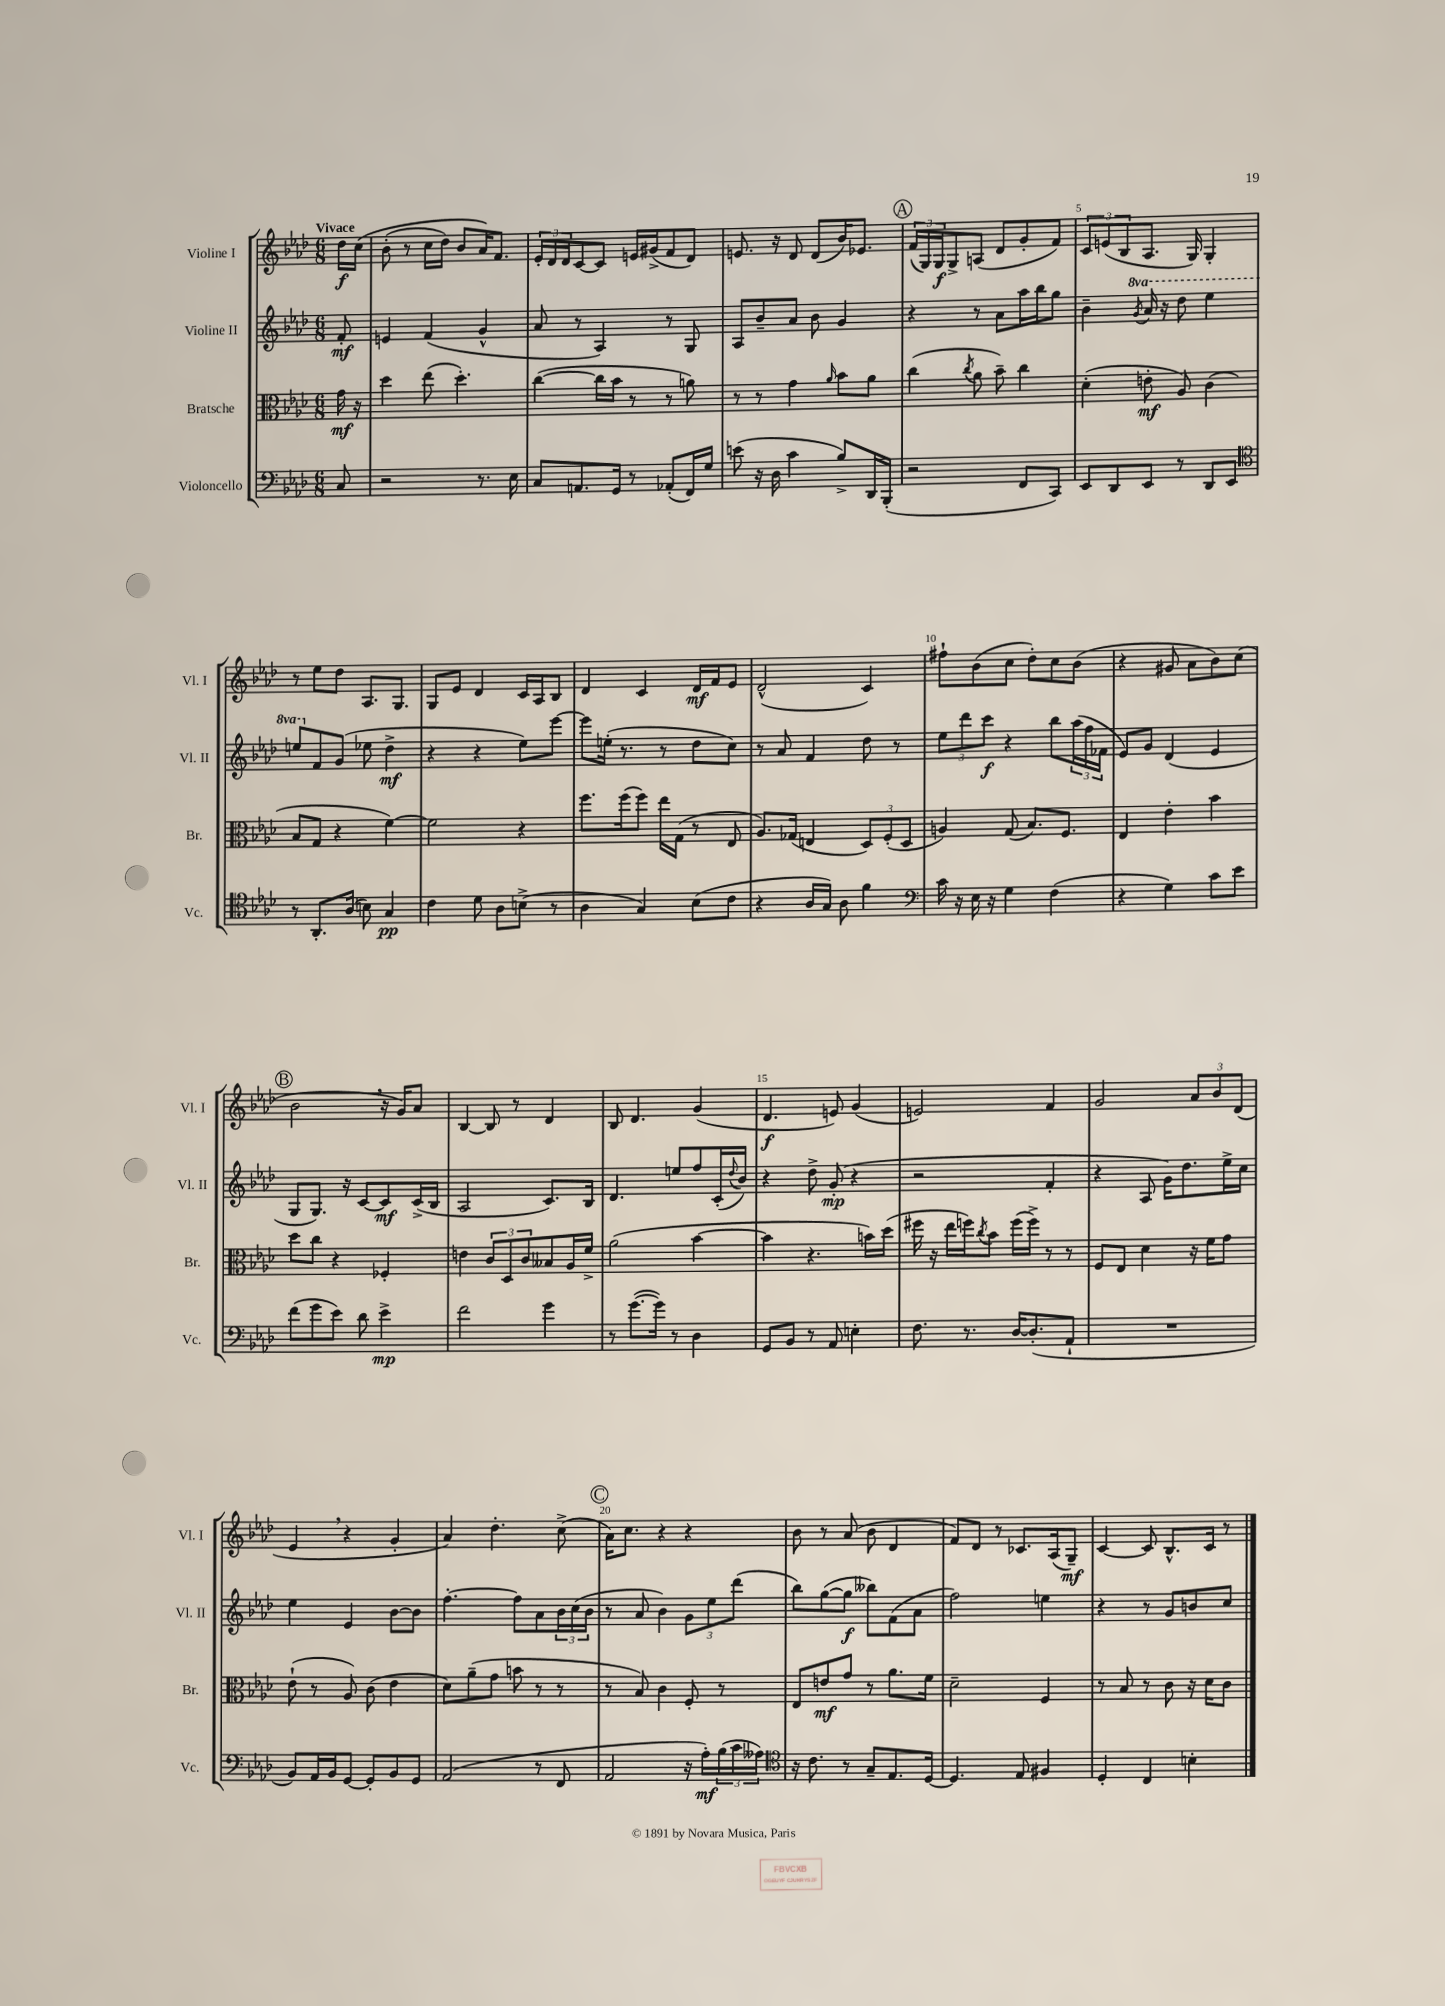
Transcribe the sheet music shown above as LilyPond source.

<<
\new StaffGroup <<
\new Staff = "s0" \with { instrumentName = "Violine I" shortInstrumentName = "Vl. I" } {
    \clef treble \key aes \major \numericTimeSignature \time 6/8 \partial 8 \tempo "Vivace"
    des''16\f c''16\( |
    bes'8-.( r8 c''16 des''16) bes'8 aes'16\) f'8. |
    \tuplet 3/2 { ees'16-. des'16 des'16 } c'8~ c'8 e'16 gis'16->( f'8 des'8) |
    e'8. r16 des'8 des'8( bes'16) ees'8. |
    \mark \markup { \circle "A" } \tuplet 3/2 { f'16( g16) g16\f } g8-> a8( des'8 g'8-. f'8) |
    \tuplet 3/2 { c'8 e'8( bes8 } aes8. g16) g4-. |
    r8 ees''8 des''8 aes8. g8. |
    g8 ees'8 des'4 c'16 aes16 bes8 |
    des'4 c'4 des'16\mf f'16 ees'8 |
    des'2-^( c'4) |
    fis''8-! bes'8( c''8 des''8-.) c''8 bes'8( |
    r4 gis'8 aes'8 bes'8) c''8( |
    \mark \markup { \circle "B" } bes'2 \breathe r16 g'16) aes'8 |
    bes4~ bes8 r8 des'4 |
    bes8 des'4. g'4( |
    des'4.\f e'8) g'4( |
    e'2) f'4 |
    g'2 \tuplet 3/2 { aes'8 bes'8 des'8( } |
    ees'4 \breathe r4 g'4-. |
    aes'4) des''4.-. c''8->( |
    \mark \markup { \circle "C" } aes'16) c''8. r4 r4 |
    bes'8 r8 aes'8( bes'8 des'4 |
    f'8) des'8 r8 ces'8. aes16( g8--\mf) |
    c'4~ c'8 bes8.-^ c'16 r8 \bar "|." |
}
\new Staff = "s1" \with { instrumentName = "Violine II" shortInstrumentName = "Vl. II" } {
    \clef treble \key aes \major \numericTimeSignature \time 6/8 \set Staff.ottavationMarkups = #ottavation-simple-ordinals \partial 8
    f'8-.\mf |
    e'4 f'4( g'4-^ |
    aes'8 r8 aes4) r8 g8 |
    aes8 bes'8-- aes'8 bes'8 g'4 |
    \mark \markup { \circle "A" } r4 r8 aes'8 aes''16 bes''16 g''8 |
    bes'4-- \ottava #1 \acciaccatura { g''8 } aes''16 r16 des'''8 ees'''4 |
    e'''8 \ottava #0 f'8 g'8( ees''!8 des''4->\mf |
    r4 r4 ees''8) ees'''8~ |
    ees'''8 e''16-.( r8. r8 des''8 c''8) |
    r8 aes'8 f'4 des''8 r8 |
    \tuplet 3/2 { ees''8 des'''8 c'''8\f } r4 bes''8 \tuplet 3/2 { aes''16( f''16 fes'16 } |
    ees'8) g'8 des'4( ees'4 |
    \mark \markup { \circle "B" } g8 g8.) r16 c'8~ c'8\mf c'16->( bes16 |
    aes2 c'8.) bes16 |
    des'4. e''8 f''8 c'16-.( \appoggiatura { des''8 } bes'16) |
    r4 des''8-> g'8-.\mp( r4 |
    r2 f'4-. |
    r4 aes8 g'16) des''8. ees''16-> c''16 |
    ees''4 ees'4 bes'8~ bes'8 |
    f''4.~-. f''8 aes'8 \tuplet 3/2 { bes'16 c''16( bes'16 } |
    \mark \markup { \circle "C" } r8 aes'8 bes'4) \tuplet 3/2 { g'8 ees''8 des'''8( } |
    bes''8) g''8~( g''8\f beses''8) f'8( aes'8 |
    f''2) e''4 |
    r4 r8 g'8 b'8 c''8 \bar "|." |
}
\new Staff = "s2" \with { instrumentName = "Bratsche" shortInstrumentName = "Br." } {
    \clef alto \key aes \major \numericTimeSignature \time 6/8 \partial 8
    g'16\mf r16 |
    des''4 ees''8( des''4.-.) |
    c''4~( c''16 bes'16 r8 r8 a'8) |
    r8 r8 g'4 \grace { aes'16 } bes'8 aes'8 |
    \mark \markup { \circle "A" } c''4( \acciaccatura { c''8 } aes'8 bes'8--) c''4 |
    des'4-.( e'8-.\mf aes8) c'4( |
    bes8 g8 r4 f'4~) |
    f'2 r4 |
    f''8. f''16( f''8) ees''16 g16( r8 ees8 |
    aes8.) ges16( e4 \tuplet 3/2 { des8) f8-.( des8 } |
    a4) g8( bes8.) f8. |
    ees4 ees'4-. bes'4 |
    \mark \markup { \circle "B" } des''8 c''8 r4 fes4-. |
    e'4 \tuplet 3/2 { c'8 des8 c'8 } beses8 aes16 f'16-> |
    aes'2( bes'4~ |
    bes'4 r4. b'16) des''16( |
    fis''16 r16 ees''16 f''16) \acciaccatura { c''8 } bes'8 f''16( f''16->) r8 r8 |
    f8 ees8 des'4 r16 f'16 g'8 |
    ees'8-!( r8 aes8) c'8( ees'4 |
    des'8) aes'8--( g'8 b'8 r8 r8 |
    \mark \markup { \circle "C" } r8 bes8) c'4 f8-. r8 |
    ees8 e'8\mf g'8 r8 aes'8. f'16 |
    des'2-- f4 |
    r8 bes8 r8 c'8 r16 des'16 c'8 \bar "|." |
}
\new Staff = "s3" \with { instrumentName = "Violoncello" shortInstrumentName = "Vc." } {
    \clef bass \key aes \major \numericTimeSignature \time 6/8 \partial 8
    c8 |
    r2 r8. ees16 |
    c8 a,8. g,16 r8 aes,8-.( f,16) g16 |
    e'8( r16 des16 c'4 bes8->) des,16 bes,,16-.( |
    \mark \markup { \circle "A" } r2 f,8 c,8) |
    ees,8 des,8 ees,8 r8 des,8 ees,8 |
    \clef tenor r8 aes,8.-. aes16( b8) g4\pp |
    c'4 des'8 aes8 b8->( r8 |
    aes4 g4) bes8( c'8 |
    r4 aes16 g16) aes8 f'4 |
    \clef bass c'16 r16 ees16 r16 g4 f4( |
    r4 g4) c'8 ees'8 |
    \mark \markup { \circle "B" } f'8( g'8 ees'8) des'8 ees'4->\mp |
    f'2 g'4 |
    r8 g'8.~( g'16) r8 des4 |
    g,8 bes,8 r8 aes,8 e4-. |
    f8. r8. des16~ des8.-.( aes,8-! |
    R2. |
    bes,8) aes,16 bes,16 g,8~ g,8-. bes,8 g,8 |
    aes,2( r8 f,8 |
    \mark \markup { \circle "C" } aes,2 r16 aes16-.\mf) \tuplet 3/2 { bes16( c'16 aeses16) } |
    \clef tenor r16 c'8. r8 g8-- ees8. des16~ |
    des4. ees8 fis4 |
    des4-. c4 b4-. \bar "|." |
}
>>
>>
\layout { \context { \Score \override BarNumber.break-visibility = ##(#f #t #t) barNumberVisibility = #(every-nth-bar-number-visible 5) } }
